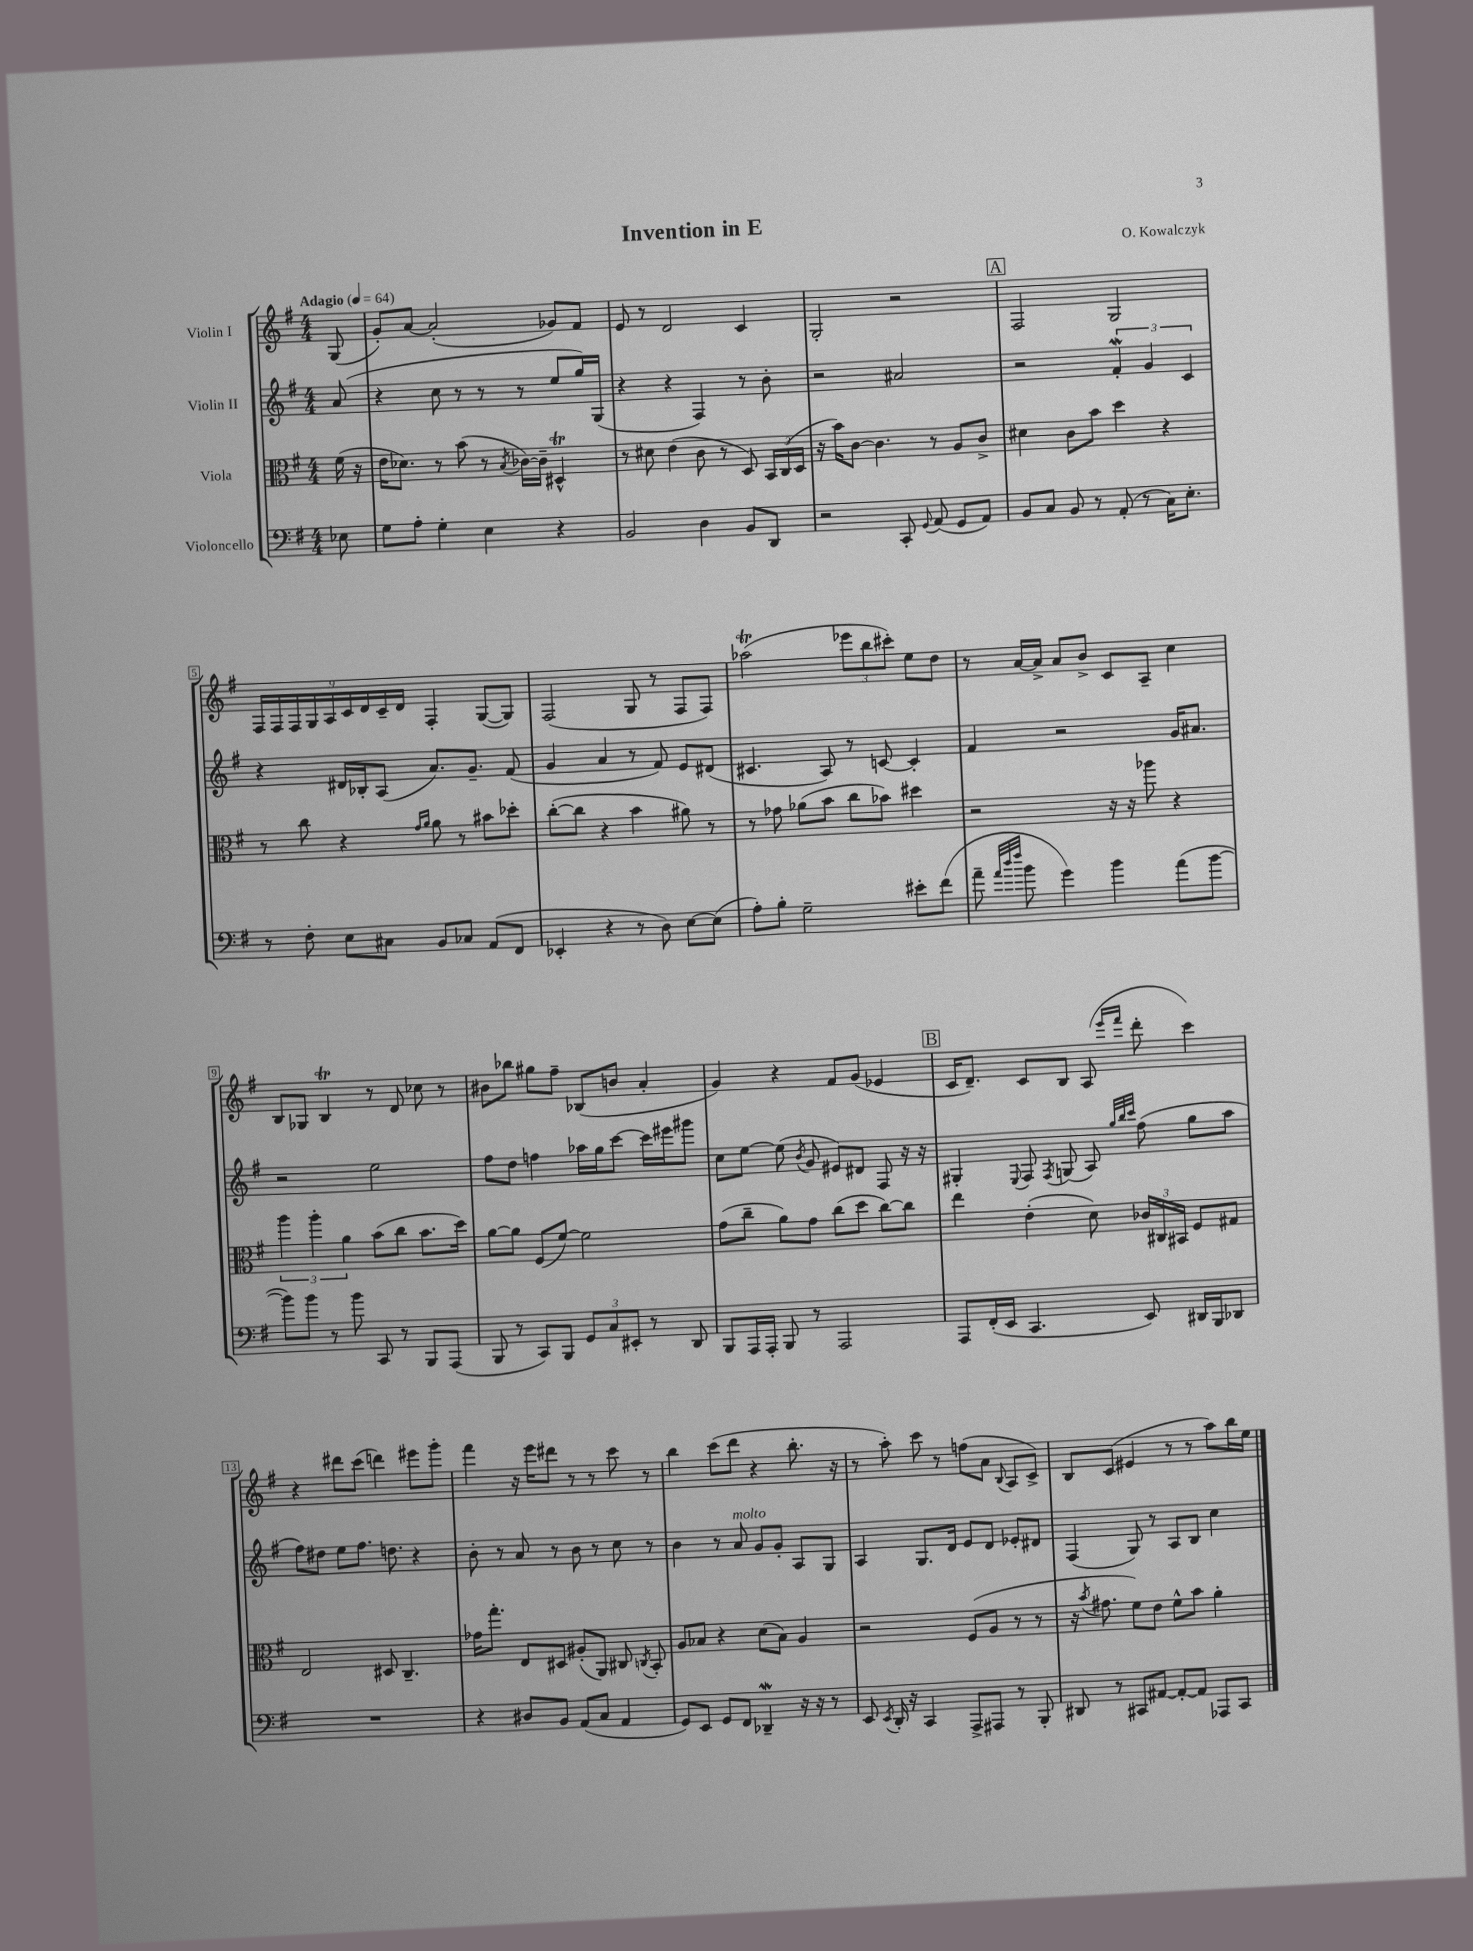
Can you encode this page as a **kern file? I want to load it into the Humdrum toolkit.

**kern	**kern	**kern	**kern
*staff4	*staff3	*staff2	*staff1
*clefF4	*clefC3	*clefG2	*clefG2
*k[f#]	*k[f#]	*k[f#]	*k[f#]
*M4/4	*M4/4	*M4/4	*M4/4
*MM64	*MM64	*MM64	*MM64
8E-	(16f#	(8a	(8G
.	16r	.	.
=	=	=	=
8G	16e	4r	8g')
.	8.d-)	.	.
8A'	.	.	[8a
4G'	8r	8cc	(2a']
.	(8b	8r	.
4E	8r	8r	.
.	8qB	.	.
.	[16c-)	8r	.
.	16c-~]	.	.
4r	4D#^^	8ee	8g-)
.	.	16gg)	8f#
.	.	(16G	.
=	=	=	=
2BB	8r	4r	8e
.	8d#	.	8r
.	(4e	4r	2d
4D	8c	4F#)	.
.	8r	.	.
8BB	8D)	8r	4c
8DD	24BB	8b'	.
.	(24C	.	.
.	24D	.	.
=	=	=	=
2r	16r	2r	2G'
.	16b)	.	.
.	[8c	.	.
.	4.c]	.	.
8CC'	.	2a#	2r
8qqGG	.	.	.
(8AA	8r	.	.
8GG	8A	.	.
8AA)	8c^	.	.
=	=	=	=
8BB	4d#	2r	2F#
8C	.	.	.
8BB	8c	.	.
8r	8b	.	.
(8AA'	4dd	6f#'	2G
8r	.	.	.
.	.	6g	.
16C)	4r	.	.
8.E'	.	.	.
.	.	6c	.
=	=	=	=
8r	8r	4r	18F#
.	.	.	18F#
.	.	.	18F#
8F#'	8cc	.	.
.	.	.	18G
.	.	.	18A
8E	4r	16d#	.
.	.	.	18c
.	.	16B-'	.
.	.	.	18d
8C#	.	(8A	.
.	.	.	18c~
.	.	.	18d
.	16qqg	.	.
.	16qqa	.	.
8BB	8a	8.a)	4F#'
8C-	8r	.	.
.	.	8.g~	.
(8AA	8b#	.	([8G
8FF#	8dd-'	(8f#	8G])
=	=	=	=
4EE-'	([8cc'	4g	(2F#
.	8cc]	.	.
4r	4r	4a	.
8r	4b	8r	8G
8D)	.	8f#)	8r
[8E	8a#)	8e	8F#
(8E]	8r	(8d#	8F#)
=	=	=	=
8A')	8r	4.c#	(2aa-
8B'	8g-	.	.
2G~	(8a-	.	.
.	8b	8A)	.
.	8cc	8r	12eee-
.	.	.	12bb
.	8b-)	[8c	.
.	.	.	12ccc#')
8e#'	4dd#	4c']	8ee
(8f#	.	.	8dd
=	=	=	=
8a~	2r	4f#	8r
32qqa	.	.	.
32qqdd	.	.	.
32qqff#	.	.	.
8b	.	.	[16a
.	.	.	16a^]
4g)	.	2r	8a
.	.	.	8b^
4b	16r	.	8c
.	16r	.	.
.	8aa-	.	8A~
(8a	4r	16g	4cc
.	.	8.a#	.
[8b	.	.	.
=	=	=	=
8b])	6aa	2r	8B
8b	.	.	8G-
.	6aa'	.	.
8r	.	.	4B
.	6a	.	.
8b	.	.	.
8CC	(8b	2ee	8r
8r	8cc	.	8d
8BBB	8.b	.	8cc-
(8AAA	.	.	8r
.	16dd)	.	.
=	=	=	=
8BBB	[8a	8ff#	8b#
8r	8a]	8dd	8bb-
8CC)	(8F#	4ff	8gg#
8BBB	[8f#)	.	8ff#~
12GG	2f#]	16aa-	(8B-
.	.	16gg	.
12C	.	.	.
.	.	[8ccc	8b
12EE#'	.	.	.
8r	.	16ccc]	4a'
.	.	16eee#	.
8DD	.	8ggg#	.
=	=	=	=
8BBB	(8g	8cc	4g)
16AAA	8cc~	[8ee	.
16AAA'	.	.	.
8BBB	8a)	(8ee]	4r
.	.	8qb	.
8r	8g	8g	.
2AAA	(8cc	8e#)	8f#
.	8dd	8d#	(8g
.	[8cc)	8F#	4e-
.	8cc]	16r	.
.	.	16r	.
=	=	=	=
8AAA	4ee	4G#'	16c
.	.	.	8.d~)
(16FF#'	.	.	.
16EE	.	.	.
.	.	8qqE	.
4.CC	(4e'	8F#	8c
.	.	8qF#	.
.	.	(8G	8B
.	8d)	8A)	(8A
.	.	32qqgg	.
.	.	32qqbb	16qqeee
.	.	32qqccc	16qqfff#
8EE)	24c-	(8ff#	8ddd'
.	24C#	.	.
.	24BB#	.	.
16DD#	8F#	8gg	4ccc)
16BBB	.	.	.
8DD-	8G#	8aa	.
=	=	=	=
1r	2E	8ff#)	4r
.	.	8dd#	.
.	.	8ee	8ddd#
.	.	8.ff#	(8ccc
.	8D#	.	4ddd)
.	.	8.dd	.
.	4.C~	.	.
.	.	4r	8eee#
.	.	.	8ggg'
=	=	=	=
4r	16g-	8b'	4fff#
.	8.gg'	.	.
.	.	8r	.
8D#	8E	8a	16r
.	.	.	16eee
8BB	8D#	8r	8ddd#
(8AA	(8A#'	8b	8r
8C	8AA)	8r	8r
4AA	8C#	8cc	8ccc
.	8qC	.	.
.	8BB'	8r	8r
=	=	=	=
8GG)	8A	4b	4bb
8EE	8B-	.	.
8GG	4r	8r	(8ccc
8FF#	.	8a	8ddd
4DD-~	(8d	8g	4r
.	8B-)	8g'	.
16r	4A	8A	8.bb'
16r	.	.	.
8r	.	8G	.
.	.	.	16r
=	=	=	=
8EE	2r	4A	8r
8qEE	.	.	.
16DD'	.	.	8aa')
16r	.	.	.
4CC	.	8.G	8ccc
.	.	.	8r
.	.	16d	.
8AAA^	(8F#	8e	(8ff
8AAA#	8A	8d	8a
.	.	.	8qqB
8r	8r	8e-'	8A
8BBB'	8r	8d#	8c^)
=	=	=	=
8DD#	16r	(4F#	8B
.	8qb	.	.
.	8.g#	.	.
8r	.	.	(8c
8CC#	8f#)	8G)	4e#
[8AA#	8e	8r	.
8AA#'_	8f#^^	8A	8r
8AA#]	8b	8B	8r
8AAA-	4a'	4cc	8aa)
8CC#	.	.	16bb
.	.	.	16ee
==	==	==	==
*-	*-	*-	*-
